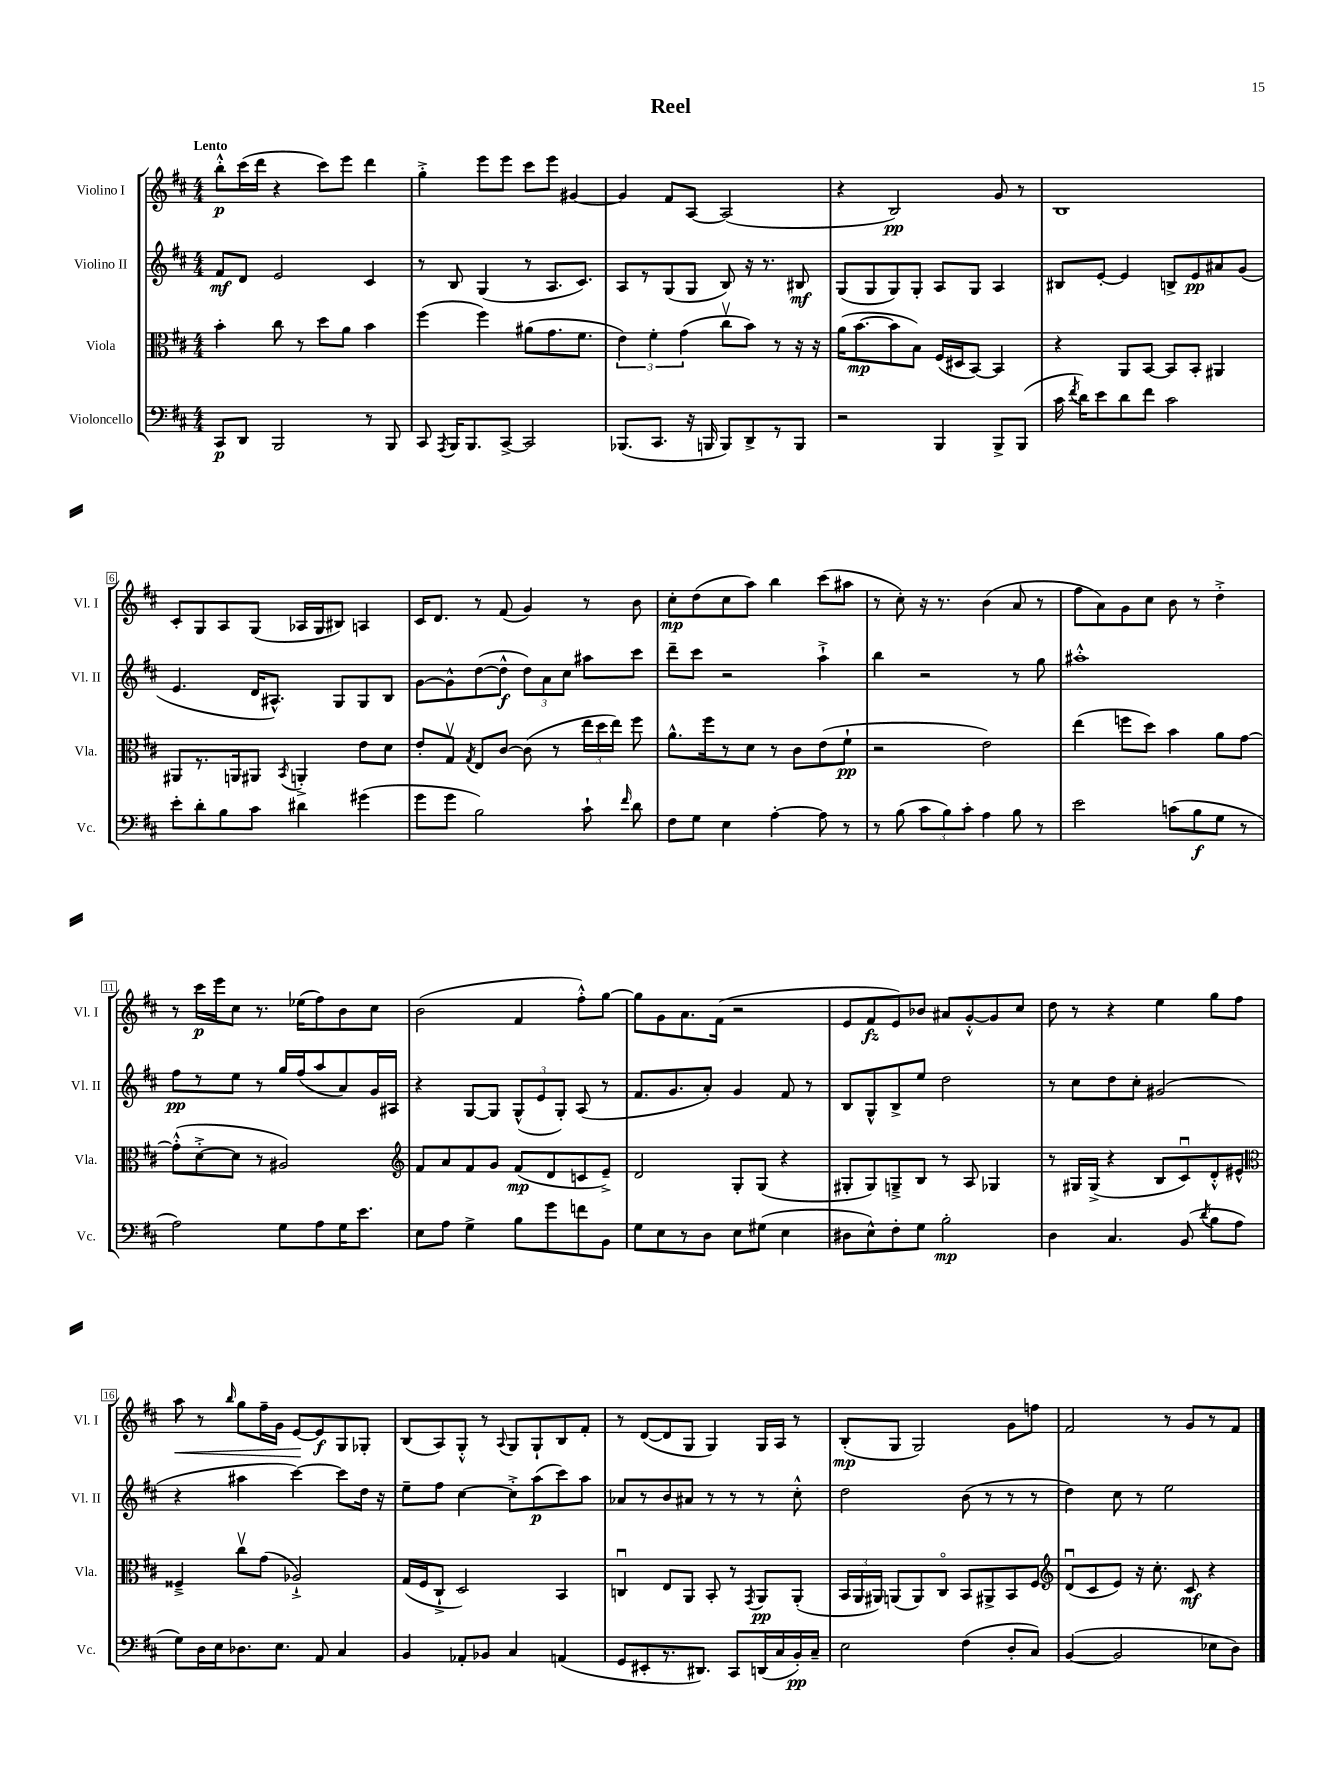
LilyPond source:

\header { title = "Reel" }
<<
\new StaffGroup <<
\new Staff = "s0" \with { instrumentName = "Violino I" shortInstrumentName = "Vl. I" } {
    \clef treble \key d \major \numericTimeSignature \time 4/4 \tempo "Lento"
    \autoBeamOff b''8[-.-^\p cis'''16( d'''16] r4 cis'''8[) e'''8] d'''4 |
    g''4-.-> e'''8[ e'''8] cis'''8[ e'''8] gis'4~ |
    gis'4 fis'8[ a8]~ a2( |
    r4 b2\pp) g'8 r8 |
    b1 |
    cis'8[-. g8 a8 g8]( aes16[ g16 bis8]) a4 |
    cis'16[ d'8.] r8 fis'8( g'4) r8 b'8 |
    cis''8[-.\mp d''8( cis''8 a''8]) b''4 cis'''8[( ais''8] |
    r8 cis''8-.) r16 r8. b'4( a'8 r8 |
    fis''8[ a'8) g'8 cis''8] b'8 r8 d''4-.-> |
    r8 cis'''16[\p e'''16 cis''8] r8. ees''16[( fis''8) b'8 cis''8] |
    b'2( fis'4 fis''8[-.-^) g''8]~ |
    g''8[ g'8 a'8. fis'16]( r2 |
    e'8[ fis'8\fz e'8) bes'8] ais'8[ g'8~-.-^ g'8 cis''8] |
    d''8 r8 r4 e''4 g''8[ fis''8] |
    a''8\< r8 \grace { b''16 } g''8[ fis''16-- g'16] e'8[~\! e'8\f g8 ges8]-. |
    b8[( a8) g8]-.-^ r8 \appoggiatura { a8 } g8[ g8-! b8 fis'8]-. |
    r8 d'8[~( d'8 g8] g4) g16[ a16] r8 |
    b8[-.\mp( g8] g2) g'8[ f''8] |
    fis'2 r8 g'8[ r8 fis'8] \bar "|." |
}
\new Staff = "s1" \with { instrumentName = "Violino II" shortInstrumentName = "Vl. II" } {
    \clef treble \key d \major \numericTimeSignature \time 4/4
    \autoBeamOff fis'8[\mf d'8] e'2 cis'4 |
    r8 b8 g4( r8 a8.[ cis'8.]) |
    a8[ r8 g8( g8] b8) r16 r8. bis8\mf |
    g8[( g8 g8) g8]-. a8[ g8] a4 |
    bis8[ e'8]~-. e'4 b8[-> e'8\pp ais'8 g'8]( |
    e'4. d'16[ ais8.]-^) g8[ g8 b8] |
    g'8[~ g'8-^ d''8~( d''8]-^\f \tuplet 3/2 { d''8[) a'8 cis''8] } ais''8[ cis'''8] |
    d'''8[-- cis'''8] r2 a''4-!-> |
    b''4 r2 r8 g''8 |
    ais''1-.-^ |
    fis''8[\pp r8 e''8] r8 g''16[ fis''16( a''8 a'8) g'16 ais16] |
    r4 g8[~ g8] \tuplet 3/2 { g8[-^( e'8 g8]-.) } a8( r8 |
    fis'8.[ g'8. a'8]-.) g'4 fis'8 r8 |
    b8[ g8-^ b8-> e''8] d''2 |
    r8 cis''8[ d''8 cis''8]-. gis'2( |
    r4 ais''4 cis'''4~) cis'''8[ d''16] r16 |
    e''8[-- fis''8] cis''4~ cis''8[-.-> a''8\p( cis'''8) a''8] |
    aes'8[ r8 b'8 ais'8] r8 r8 r8 cis''8-.-^ |
    d''2 b'8( r8 r8 r8 |
    d''4) cis''8 r8 e''2 \bar "|." |
}
\new Staff = "s2" \with { instrumentName = "Viola" shortInstrumentName = "Vla." } {
    \clef alto \key d \major \numericTimeSignature \time 4/4
    \autoBeamOff b'4-. cis''8 r8 d''8[ a'8] b'4 |
    fis''4( fis''4) ais'8[( g'8. fis'8.] |
    \tuplet 3/2 { e'4) fis'4-. g'4( } cis''8[\upbow b'8]) r8 r16 r16 |
    a'16[( b'8.~\mp b'8 b8]) fis16[( dis16 b,8]~) b,4 |
    r4 a,8[ b,8]~ b,8[ b,8]-. ais,4 |
    ais,8[ r8. a,16 ais,8] \acciaccatura { b,8 } a,4-.-> e'8[ d'8] |
    e'8[-. g8]\upbow \acciaccatura { g8 } e8[ cis'8]~ cis'8( r8 \tuplet 3/2 { e''16[ d''16 e''16]) } fis''8 |
    a'8.[-^ fis''16 r8 d'8] r8 cis'8[ e'8( fis'8]-!\pp |
    r2 e'2) |
    e''4( f''8[ d''8]) b'4 a'8[ g'8]~ |
    g'8[-.-^( d'8~-.-> d'8] r8 ais2) |
    \clef treble fis'8[ a'8 fis'8 g'8] fis'8[\mp( d'8 c'8 e'8]--->) |
    d'2 g8[-. g8]( r4 |
    gis8[-. gis8) g8---> b8] r8 a8 ges4 |
    r8 gis16[ gis16]->( r4 b8[ cis'8\downbow) d'8-.-^ eis'8]-^ |
    \clef alto fisis4---> cis''8[\upbow g'8]( aes2-!->) |
    g16[( fis16 cis8]-!-> d2) b,4 |
    c4\downbow e8[ a,8] b,8-. r8 \acciaccatura { g,8 } a,8[\pp a,8]-.( |
    \tuplet 3/2 { b,16[ a,16 ais,16]) } a,8[( a,8) cis8]\flageolet b,8[ ais,8-> b,8 fis8] |
    \clef treble d'8[\downbow( cis'8 e'8]) r16 cis''8.-. cis'8\mf r4 \bar "|." |
}
\new Staff = "s3" \with { instrumentName = "Violoncello" shortInstrumentName = "Vc." } {
    \clef bass \key d \major \numericTimeSignature \time 4/4
    \autoBeamOff cis,8[\p d,8] b,,2 r8 b,,8 |
    cis,8 \acciaccatura { a,,8 } b,,16[ b,,8. cis,8]~-> cis,2 |
    bes,,8.[( cis,8.] r16 b,,16 b,,8[) d,8-> r8 b,,8] |
    r2 b,,4 b,,8[-> b,,8]( |
    cis'16 \acciaccatura { fis'8 } d'16[) e'8 d'8 fis'8] cis'2 |
    e'8[-. d'8-. b8 cis'8] dis'4 gis'4( |
    g'8[ g'8] b2) cis'8-! \grace { fis'16 } d'8 |
    fis8[ g8] e4 a4~-. a8 r8 |
    r8 b8( \tuplet 3/2 { cis'8[ b8) cis'8]-. } a4 b8 r8 |
    e'2 c'8[( b8\f g8] r8 |
    a2) g8[ a8 g16 e'8.] |
    e8[ a8] g4-> b8[ g'8 f'8 b,8] |
    g8[ e8 r8 d8] e8[ gis8]( e4 |
    dis8[ e8-^) fis8-. g8] b2-.\mp |
    d4 cis4. b,8( \acciaccatura { d'8 } b8[ a8] |
    g8[) d16 e16 des8. e8.] a,8 cis4 |
    b,4 aes,8[-. bes,8] cis4 a,4( |
    g,8[ eis,8-. r8. dis,8.]) cis,8[ d,16( cis16 b,16-.\pp) cis16]-- |
    e2 fis4( d8[-. cis8]) |
    b,4~( b,2 ees8[ d8]) \bar "|." |
}
>>
>>
\layout { \context { \Score \override BarNumber.stencil = #(make-stencil-boxer 0.1 0.3 ly:text-interface::print) } }
